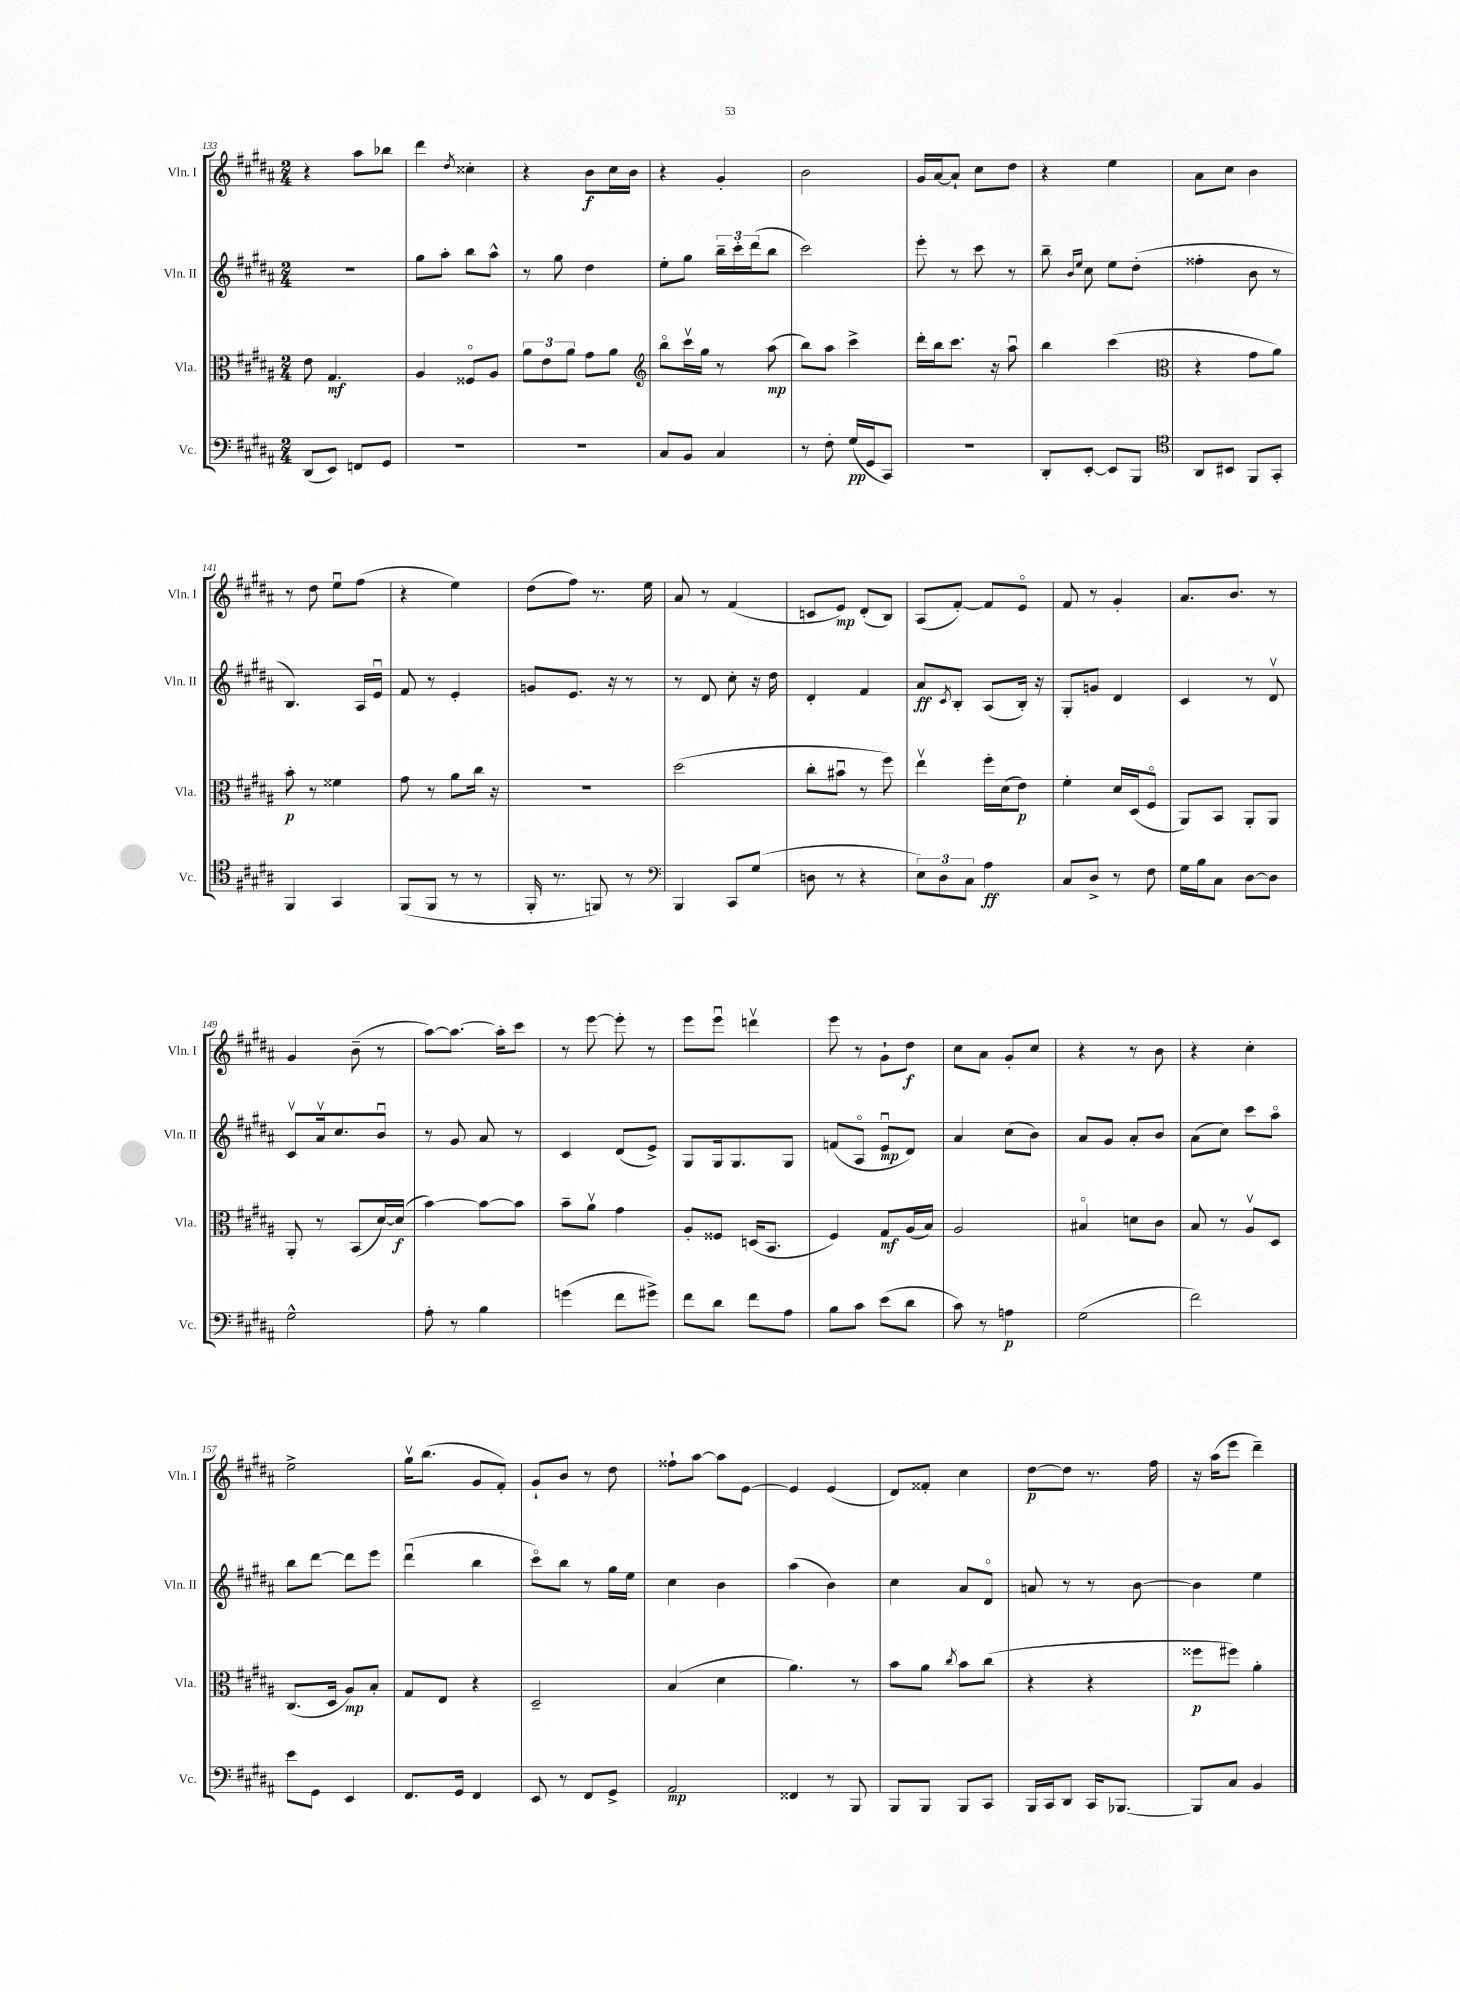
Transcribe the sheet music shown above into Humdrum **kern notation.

**kern	**kern	**kern	**kern
*staff4	*staff3	*staff2	*staff1
*clefF4	*clefC3	*clefG2	*clefG2
*k[f#c#g#d#a#]	*k[f#c#g#d#a#]	*k[f#c#g#d#a#]	*k[f#c#g#d#a#]
*M2/4	*M2/4	*M2/4	*M2/4
(8DD#	8e	2r	4r
8EE)	4.G#	.	.
8FF	.	.	8aa#
8GG#	.	.	8bb-
=	=	=	=
2r	4A#	8gg#	4ddd#
.	.	8aa#'	.
.	.	.	8qdd#
.	8F##o	8bb	4cc##'
.	8A#	8aa#^^	.
=	=	=	=
2r	12a#	8r	4r
.	12e	.	.
.	.	8gg#	.
.	12a#	.	.
.	8g#	4dd#	8b
.	8a#	.	16cc#
.	.	.	16b
=	=	=	=
*	*clefG2	*	*
8C#	8bbo	8ee'	4r
8BB	16ccc#v	8gg#	.
.	16gg#	.	.
4C#	8r	24bb~	4g#'
.	.	24ccc#'	.
.	.	(24ddd#	.
.	(8aa#	8bb	.
=	=	=	=
8r	8bb)	2ccc#)	2b
8F#'	8aa#	.	.
(16G#	4ccc#^	.	.
16GG#	.	.	.
8CC#)	.	.	.
=	=	=	=
2r	16ddd#'	8eee'	16g#
.	16bb	.	[16a#
.	8.ccc#	8r	8a#`]
.	.	8ccc#	8cc#
.	16r	.	.
.	8aa#u	8r	8dd#
=	=	=	=
8DD#'	4bb	8bb~	4r
.	.	16qqb	.
.	.	16qqee	.
[8EE'	.	8cc#	.
8EE]	(4ccc#	8ee	4ee
8BBB	.	(8dd#'	.
=	=	=	=
*clefC4	*clefC3	*	*
8AA#	4r	4ff##'	8a#
8BB#	.	.	8cc#
8FF#	8g#	8b	4b
8GG#'	8a#)	8r	.
=	=	=	=
4FF#	8b'	4.B)	8r
.	8r	.	8dd#
4GG#	4f##	.	8eeu
.	.	16A#	(8ff#
.	.	16eu	.
=	=	=	=
(8FF#	8g#	8f#	4r
8FF#	8r	8r	.
8r	8a#	4e'	4ee)
8r	16cc#	.	.
.	16r	.	.
=	=	=	=
16FF#'	2r	8g	(8dd#
8.r	.	.	.
.	.	8.e	8ff#)
8FF)	.	.	8.r
.	.	16r	.
8r	.	8r	.
.	.	.	16ee
=	=	=	=
*clefF4	*	*	*
4BBB	(2dd#	8r	8a#
.	.	8d#	8r
8CC#	.	8cc#'	(4f#
(8G#	.	16r	.
.	.	16dd#	.
=	=	=	=
8D	8cc#'	4d#'	8c
8r	8b#u	.	8e)
4r	8r	4f#	(8d#'
.	8ff#)	.	8B)
=	=	=	=
12E)	4eev	8a#	(8A#
12D#	.	.	.
.	.	8qc#	.
.	.	8B'	[8f#')
12C#	.	.	.
4A#	16ff#'	(8A#	8f#]
.	(16d#	.	.
.	8e)	16B')	8eo
.	.	16r	.
=	=	=	=
8C#	4f#'	8G#'	8f#
8D#^	.	8g	8r
8r	16d#	4d#	4g#'
.	(16D#	.	.
8F#	8F#o	.	.
=	=	=	=
16G#	8AA#)	4c#	8.a#
16B	.	.	.
8C#	8BB	.	.
.	.	.	8.b
[8D#	8AA#'	8r	.
8D#]	8AA#	8d#v	8r
=	=	=	=
2G#^^	8AA#'	8c#v	4g#
.	8r	16a#v	.
.	.	8.cc#	.
.	(8BB	.	(8b~
.	[16d#)	8bu	8r
.	(16d#]	.	.
=	=	=	=
8A#'	[4b)	8r	[8aa#)
8r	.	8g#	8.aa#_
4B	8b_	8a#	.
.	.	.	16aa#']
.	8b]	8r	8ccc#
=	=	=	=
(4g	8b~	4c#	8r
.	8a#v	.	[8eee
8f#	4g#	(8d#	8eee']
8g#^)	.	8e^)	8r
=	=	=	=
8f#	8A#'	8G#	8eee
8d#	8F##	16G#	8eeeu
.	.	8.G#	.
8f#	(16D	.	4dddv
.	8.BB	.	.
8A#	.	8G#	.
=	=	=	=
8B	4F#)	(8f	8eee
8c#	.	8A#o	8r
(8e	8G#	8eu	8g#`
8d#	(16A#	8d#)	8dd#
.	16B)	.	.
=	=	=	=
8c#)	2A#	4a#	8cc#
8r	.	.	8a#
4A	.	(8cc#	8g#'
.	.	8b)	8cc#
=	=	=	=
(2G#	4B#o	8a#	4r
.	.	8g#	.
.	8d	8a#'	8r
.	8c#	8b	8b
=	=	=	=
2f#)	8B	(8a#	4r
.	8r	8cc#)	.
.	8A#v	8ccc#	4cc#'
.	8D#	8aa#o	.
=	=	=	=
8e	(8.C#	8bb	2ee^
8GG#	.	[8ddd#	.
.	16D#	.	.
4EE	8A#)	8ddd#]	.
.	8B'	8eee	.
=	=	=	=
8.FF#	8G#	(4ddd#u	16gg#v
.	.	.	(8.bb
.	8E	.	.
16GG#	.	.	.
4FF#	4r	4bb	8g#
.	.	.	8f#')
=	=	=	=
8EE	2D#~	8ccc#o)	8g#`
8r	.	8bb	8b
8FF#	.	8r	8r
8GG#^	.	16gg#	8dd#
.	.	16ee	.
=	=	=	=
2AA#	(4B	4cc#	8ff##`
.	.	.	[8aa#
.	4d#	4b	8aa#]
.	.	.	[8e
=	=	=	=
4FF##	4.a#)	(4aa#	4e]
8r	.	4b)	(4e
8BBB	8r	.	.
=	=	=	=
8BBB	8b	4cc#	8d#)
8BBB	8a#	.	8f##'
.	8qcc#	.	.
8BBB	8b	8a#	4cc#
8CC#	(8cc#	8d#o	.
=	=	=	=
16BBB	4r	8a	[8dd#
16CC#	.	.	.
8DD#	.	8r	8dd#]
16CC#	4r	8r	8.r
[8.BBB-	.	.	.
.	.	[8b	.
.	.	.	16ff#
=	=	=	=
8BBB-]	8ff##	4b]	16r
.	.	.	(16aa#
8C#	8ff#)	.	8eee
4BB	4a#'	4ee	4ddd#~)
==	==	==	==
*-	*-	*-	*-
